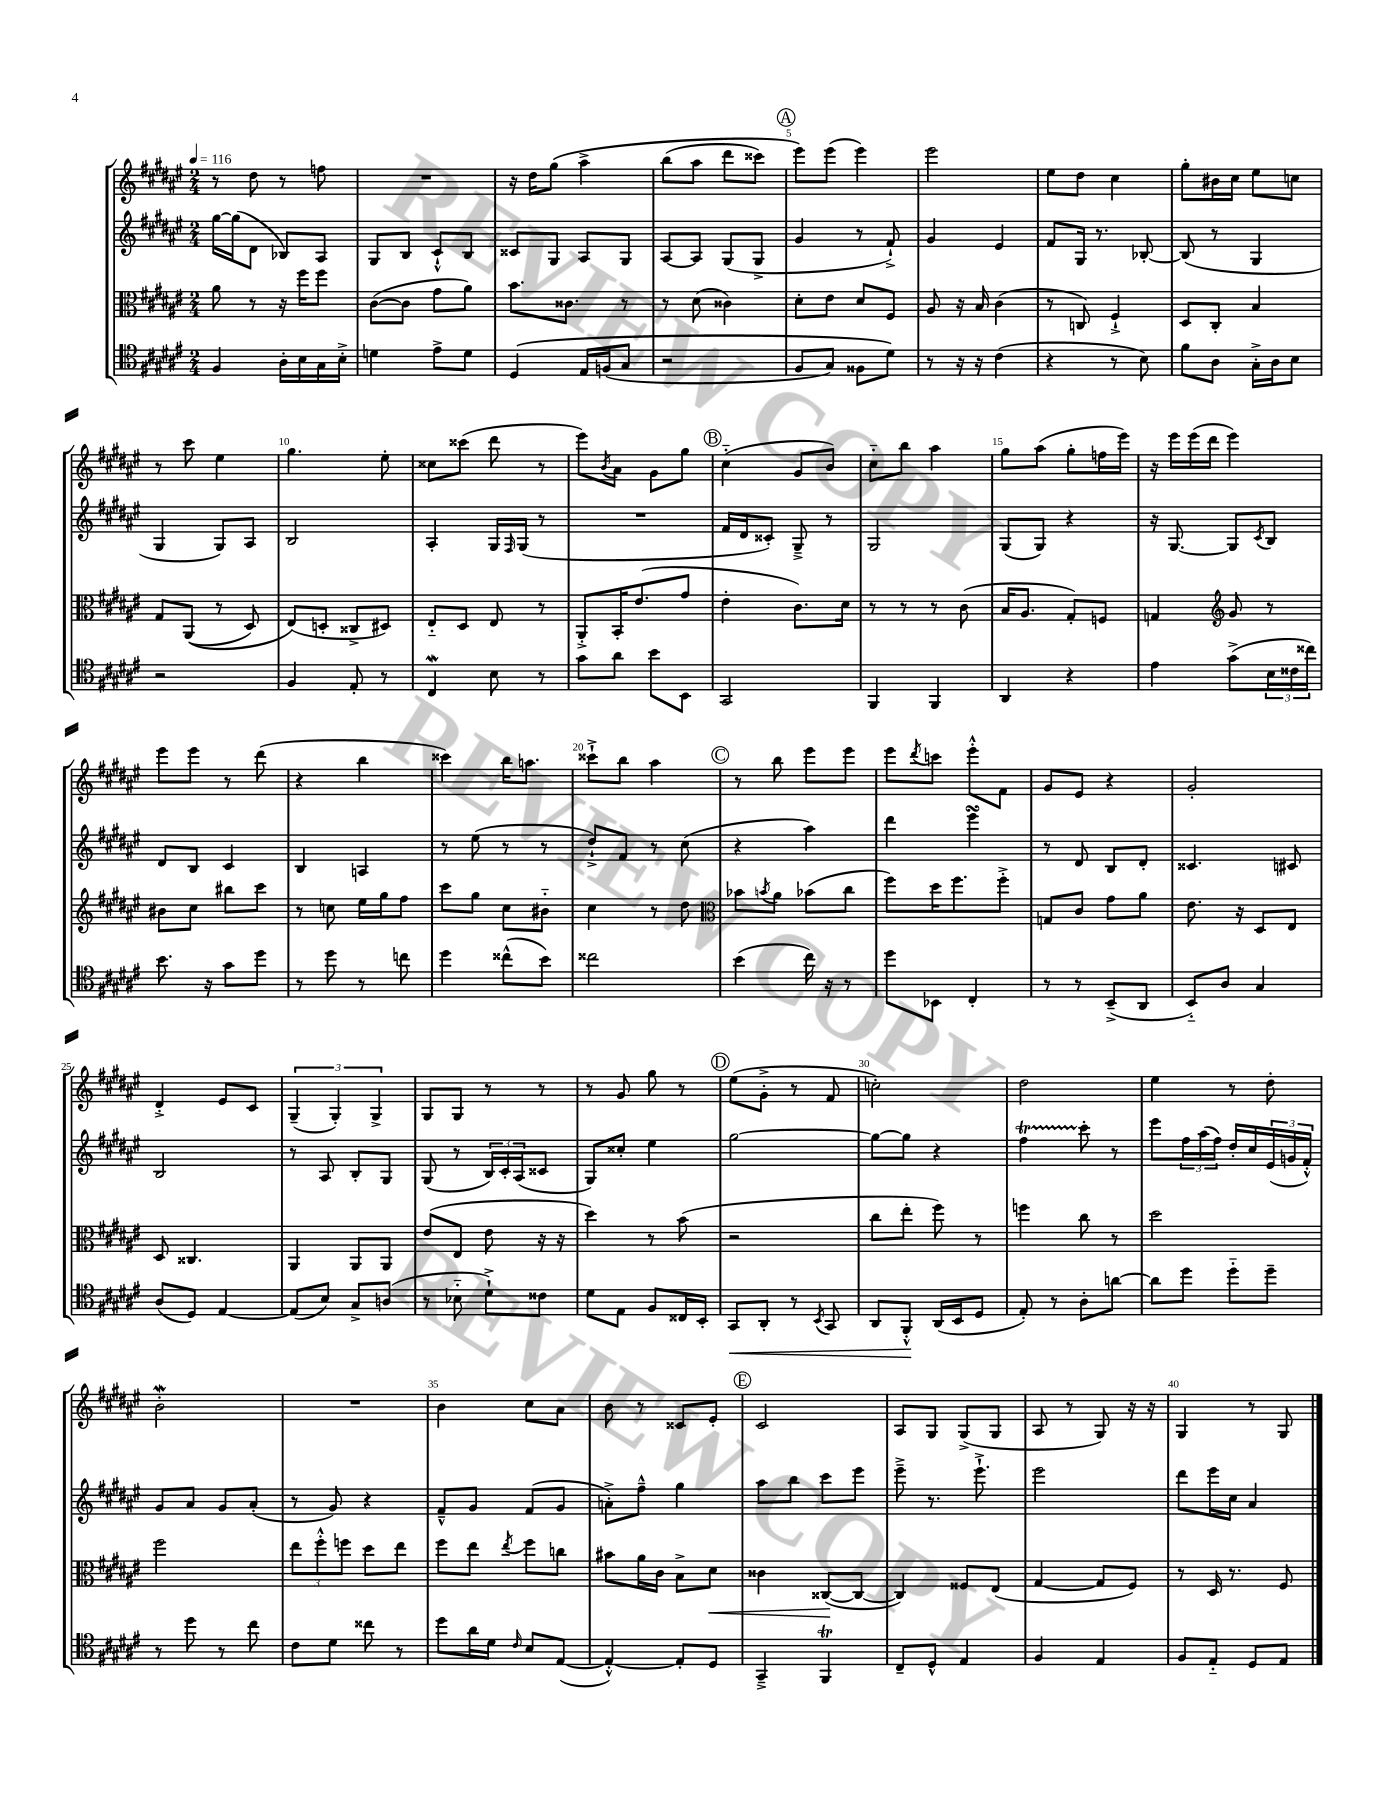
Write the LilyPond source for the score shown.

<<
\new StaffGroup <<
\new Staff = "s0" {
    \clef treble \key fis \major \numericTimeSignature \time 2/4 \tempo 4 = 116
    r8 dis''8 r8 f''8 |
    R2 |
    r16 dis''16 gis''8\( ais''4-> |
    b''8( ais''8 dis'''8 cisis'''8) |
    \mark \markup { \circle "A" } eis'''8\) eis'''8( eis'''4) |
    eis'''2 |
    eis''8 dis''8 cis''4 |
    gis''8-. bis'16 cis''16 eis''8 c''8 |
    r8 cis'''8 eis''4 |
    gis''4. eis''8-. |
    cisis''8 cisis'''8( dis'''8 r8 |
    eis'''8) \acciaccatura { b'8 } ais'8 gis'8 gis''8 |
    \mark \markup { \circle "B" } cis''4-_( gis'8 b'8) |
    cis''8-_ b''8 ais''4 |
    gis''8 ais''8( gis''8-. f''16 eis'''16) |
    r16 eis'''16 eis'''16( dis'''16 eis'''4) |
    eis'''8 eis'''8 r8 dis'''8( |
    r4 b''4 |
    cisis'''4) b''16 a''8. |
    cisis'''8-!-> b''8 ais''4 |
    \mark \markup { \circle "C" } r8 b''8 eis'''8 eis'''8 |
    eis'''8 \acciaccatura { dis'''8 } c'''8 eis'''8-.-^ fis'8 |
    gis'8 eis'8 r4 |
    gis'2-. |
    dis'4-.-> eis'8 cis'8 |
    \tuplet 3/2 { gis4--( gis4-.) gis4-> } |
    gis8 gis8 r8 r8 |
    r8 gis'8 gis''8 r8 |
    \mark \markup { \circle "D" } eis''8( gis'8-.-> r8 fis'8 |
    c''2-.) |
    dis''2 |
    eis''4 r8 dis''8-. |
    b'2-.\mordent |
    R2 |
    b'4 cis''8 ais'8 |
    b'8 r8 cisis'8 eis'8-. |
    \mark \markup { \circle "E" } cis'2 |
    ais8 gis8 gis8->( gis8 |
    ais8 r8 gis8) r16 r16 |
    gis4 r8 gis8 \bar "|." |
}
\new Staff = "s1" {
    \clef treble \key fis \major \numericTimeSignature \time 2/4
    gis''16~ gis''16( dis'8 bes8) ais8 |
    gis8 b8 cis'8-!-^ b8 |
    cisis'8 gis8 ais8 gis8 |
    ais8~ ais8 gis8( gis8-> |
    \mark \markup { \circle "A" } gis'4 r8 fis'8-!->) |
    gis'4 eis'4 |
    fis'8 gis16 r8. bes8~-. |
    bes8( r8 gis4 |
    gis4 gis8) ais8 |
    b2 |
    ais4-. gis16 \grace { fis16 } gis16( r8 |
    R2 |
    \mark \markup { \circle "B" } fis'16 dis'16 cisis'8-.) gis8---> r8 |
    gis2 |
    gis8( gis8) r4 |
    r16 gis8.~ gis8 \acciaccatura { cis'8 } b8 |
    dis'8 b8 cis'4 |
    b4 a4 |
    r8 eis''8( r8 r8 |
    dis''8-!->) fis'8 r8 cis''8( |
    \mark \markup { \circle "C" } r4 ais''4) |
    dis'''4 eis'''4\turn |
    r8 dis'8 b8 dis'8-. |
    cisis'4. cis'8 |
    b2 |
    r8 ais8 b8-. gis8 |
    gis8( r8 \tuplet 3/2 { b16) cis'16-. ais16( } cisis'8 |
    gis8) cisis''8-. eis''4 |
    \mark \markup { \circle "D" } gis''2~ |
    gis''8~ gis''8 r4 |
    fis''4\startTrillSpan cis'''8-.\stopTrillSpan r8 |
    eis'''8 \tuplet 3/2 { fis''16 ais''16( fis''16) } dis''16-. cis''16 \tuplet 3/2 { eis'16( g'16 fis'16-.-^) } |
    gis'8 ais'8 gis'8 ais'8-.( |
    r8 gis'8) r4 |
    fis'8---^ gis'8 fis'8( gis'8 |
    a'8-.->) fis''8---^ gis''4 |
    \mark \markup { \circle "E" } ais''8 b''8 cis'''8 eis'''8 |
    eis'''8---> r8. eis'''8.-!-> |
    eis'''2 |
    dis'''8 eis'''16 cis''16 ais'4 \bar "|." |
}
\new Staff = "s2" {
    \clef alto \key fis \major \numericTimeSignature \time 2/4
    ais'8 r8 r16 fis''16 fis''8 |
    cis'8~( cis'8 gis'8 ais'8) |
    b'8. cisis'8. r8 |
    r8 dis'8( cisis'4) |
    \mark \markup { \circle "A" } dis'8-. eis'8 dis'8 fis8 |
    ais8 r16 b16 cis'4( |
    r8 c8) fis4-!-> |
    dis8 cis8-. b4 |
    gis8 ais,8(\( r8 dis8) |
    eis8(\) d8-. cisis8-> dis8) |
    eis8-_ dis8 eis8 r8 |
    ais,8-.-> b,16-. eis'8.( gis'8 |
    \mark \markup { \circle "B" } eis'4-. cis'8.) dis'16 |
    r8 r8 r8 cis'8( |
    b16 ais8. gis8-.) f8 |
    g4 \clef treble gis'8 r8 |
    bis'8 cis''8 bis''8 cis'''8 |
    r8 c''8 eis''16 gis''16 fis''8 |
    cis'''8 gis''8 cis''8 bis'8-_ |
    cis''4 r8 dis''8 |
    \mark \markup { \circle "C" } \clef alto bes'8 \acciaccatura { b'8 } ais'8 bes'8( cis''8 |
    fis''8) dis''16 fis''8. fis''8-.-> |
    g8 cis'8 gis'8 ais'8 |
    eis'8. r16 dis8 eis8 |
    dis8 cisis4. |
    ais,4 ais,8 ais,8 |
    eis'8( eis8 eis'8 r16 r16 |
    dis''4) r8 b'8( |
    \mark \markup { \circle "D" } r2 |
    cis''8 eis''8-. fis''8) r8 |
    f''4 cis''8 r8 |
    dis''2 |
    fis''2 |
    \tuplet 3/2 { eis''8 fis''8-.-^ f''8 } dis''8 eis''8 |
    fis''8 eis''8 \acciaccatura { eis''8 } fis''8 c''8 |
    bis'8 ais'16 cis'16 b8-> dis'8\< |
    \mark \markup { \circle "E" } cisis'4 cisis8~\!( cisis8~ |
    cisis4) fisis8 eis8( |
    gis4~ gis8 fis8) |
    r8 dis16 r8. fis8 \bar "|." |
}
\new Staff = "s3" {
    \clef tenor \key fis \major \numericTimeSignature \time 2/4
    fis4 ais16-. b16 gis16 b16-.-> |
    d'4 eis'8-> d'8 |
    dis4\( eis16 f16( gis8 |
    r2 |
    \mark \markup { \circle "A" } fis8 gis8) fisis8 dis'8\) |
    r8 r16 r16 cis'4( |
    r4 r8 b8) |
    fis'8 ais8 gis16-.-> ais16 b8 |
    r2 |
    fis4 eis8-. r8 |
    cis4\mordent b8 r8 |
    gis'8 ais'8 b'8 b,8 |
    \mark \markup { \circle "B" } gis,2 |
    fis,4 fis,4 |
    ais,4 r4 |
    eis'4 gis'8->( \tuplet 3/2 { b16 cisis'16 cisis''16) } |
    b'8. r16 gis'8 dis''8 |
    r8 dis''8 r8 c''8 |
    dis''4 cisis''8-^( b'8) |
    cisis''2 |
    \mark \markup { \circle "C" } b'4( cis''16) r16 r8 |
    dis''8 bes,8 cis4-. |
    r8 r8 b,8--->( ais,8 |
    b,8-_) ais8 gis4 |
    ais8( dis8) eis4~ |
    eis8( b8) gis8-> a8( |
    r8 bes8-_ dis'8-!->) cisis'8 |
    dis'8 eis8 fis8 cisis16 b,16-. |
    \mark \markup { \circle "D" } gis,8\< ais,8-. r8 \acciaccatura { b,8 } gis,8 |
    ais,8 fis,8-.-^\! ais,16( b,16 dis8 |
    eis8-.) r8 ais8-. a'8~ |
    a'8 dis''8 dis''8-_ dis''8-- |
    r8 dis''8 r8 cis''8 |
    cis'8 dis'8 cisis''8 r8 |
    dis''8 ais'16 dis'16 \grace { cis'16 } b8 eis8~( |
    eis4~-.-^) eis8-. dis8 |
    \mark \markup { \circle "E" } gis,4---> fis,4\trill |
    cis8-- dis8-^ eis4 |
    fis4 eis4 |
    fis8 eis8-_ dis8 eis8 \bar "|." |
}
>>
>>
\layout { \context { \Score \override BarNumber.break-visibility = ##(#f #t #t) barNumberVisibility = #(every-nth-bar-number-visible 5) } }
